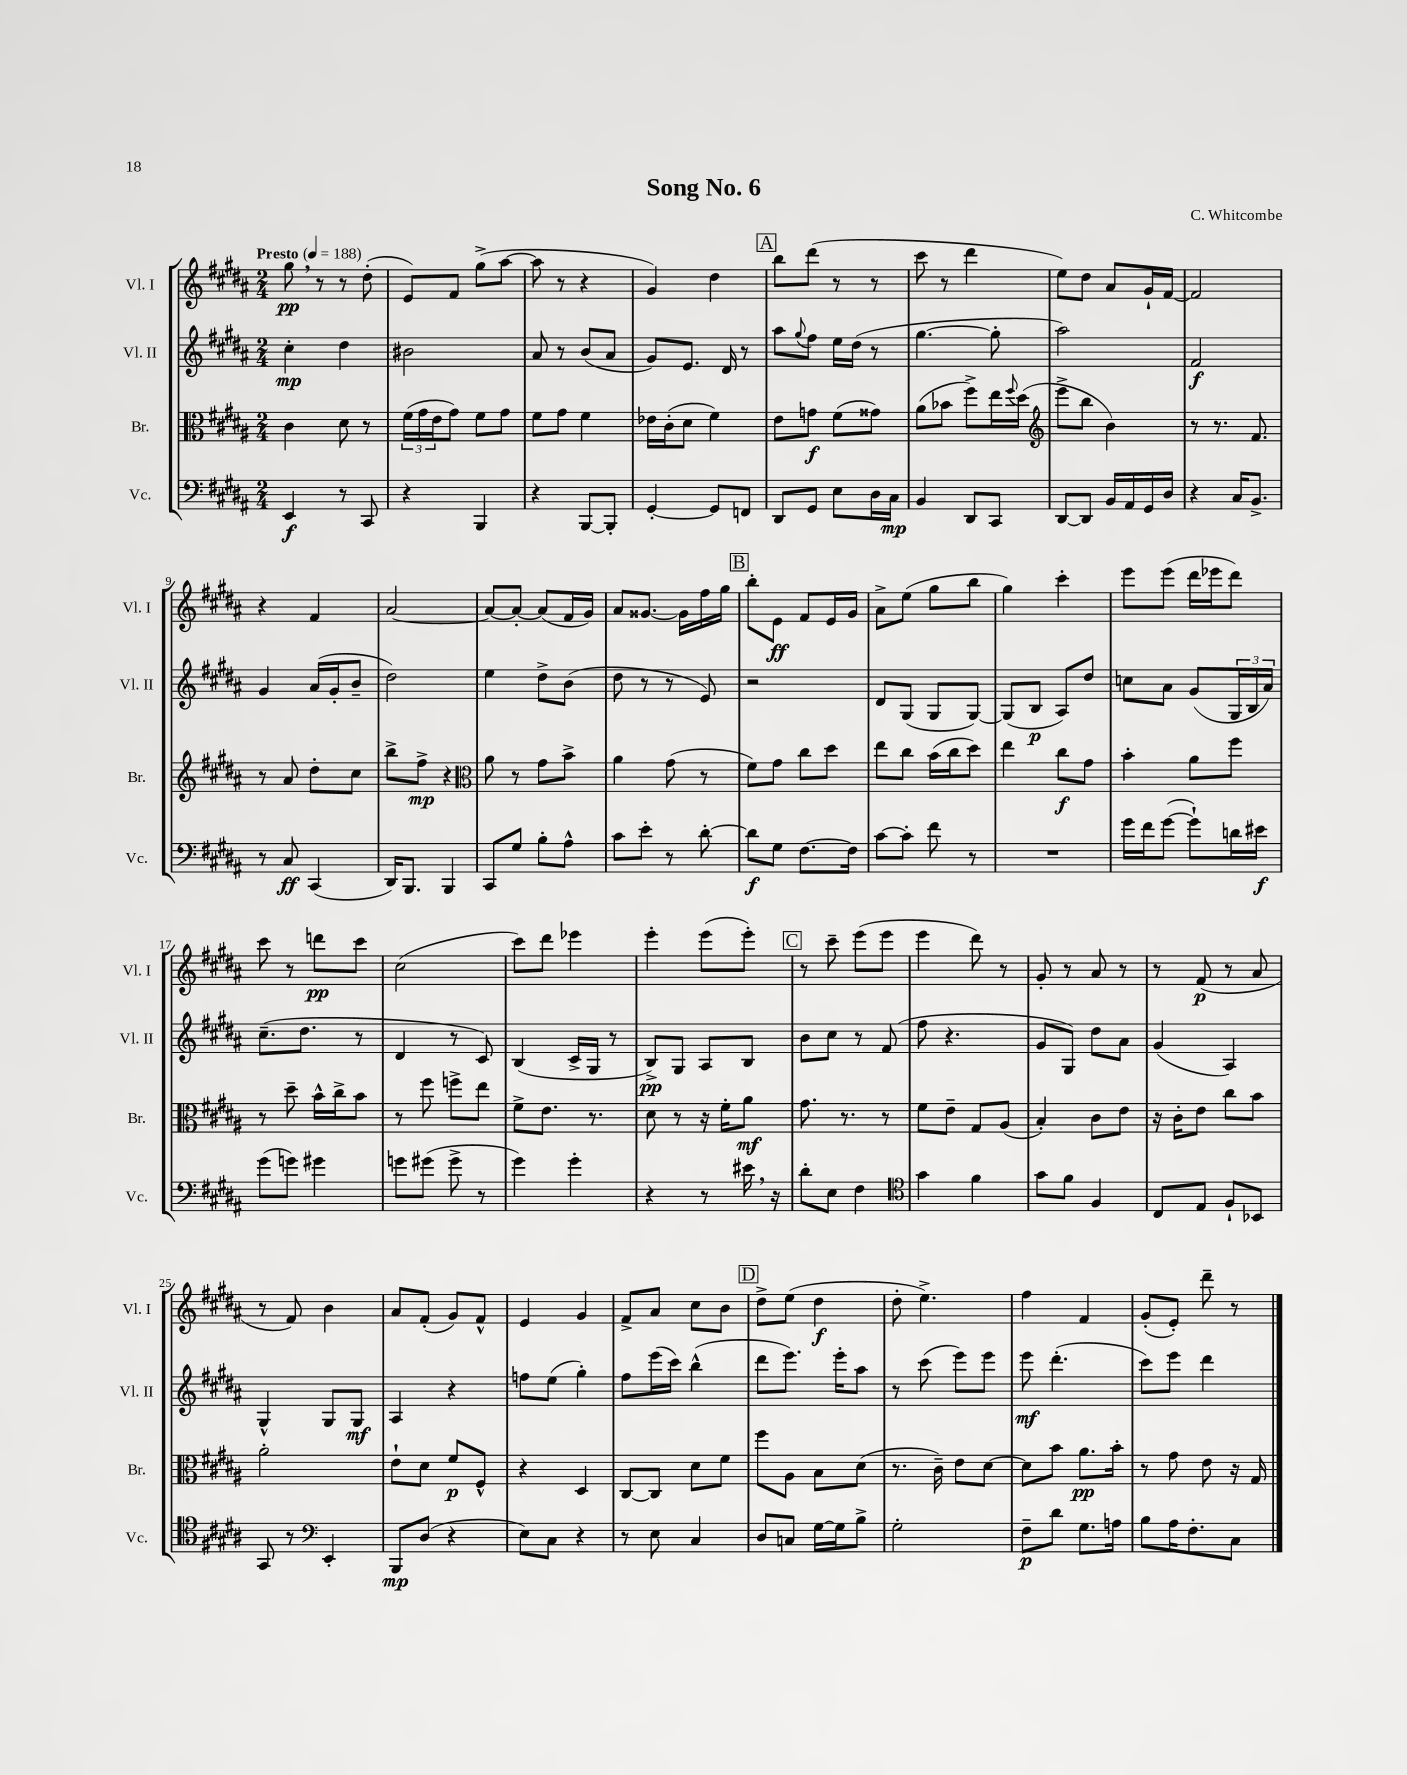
\header { title = "Song No. 6" composer = "C. Whitcombe" }
<<
\new StaffGroup <<
\new Staff = "s0" \with { instrumentName = "Vl. I" shortInstrumentName = "Vl. I" } {
    \clef treble \key b \major \numericTimeSignature \time 2/4 \tempo "Presto" 4 = 188
    gis''8\pp \breathe r8 r8 dis''8-.( |
    e'8) fis'8 gis''8->( ais''8~ |
    ais''8 r8 r4 |
    gis'4) dis''4 |
    \mark \markup { \box "A" } b''8 dis'''8( r8 r8 |
    cis'''8 r8 dis'''4 |
    e''8) dis''8 ais'8 gis'16-! fis'16~ |
    fis'2 |
    r4 fis'4 |
    ais'2~ |
    ais'8~ ais'8~-. ais'8( fis'16 gis'16) |
    ais'8 gisis'8.~ gisis'16 fis''16 gis''16 |
    \mark \markup { \box "B" } b''8-. e'8\ff fis'8 e'16 gis'16 |
    ais'8-> e''8( gis''8 b''8 |
    gis''4) cis'''4-. |
    e'''8 e'''8( dis'''16 ees'''16 dis'''8) |
    cis'''8 r8 d'''8\pp cis'''8 |
    cis''2( |
    cis'''8) dis'''8 ees'''4 |
    e'''4-. e'''8( e'''8-.) |
    \mark \markup { \box "C" } r8 cis'''8-- e'''8( e'''8 |
    e'''4 dis'''8) r8 |
    gis'8-. r8 ais'8 r8 |
    r8 fis'8\p( r8 ais'8 |
    r8 fis'8) b'4 |
    ais'8 fis'8-.( gis'8) fis'8-^ |
    e'4 gis'4 |
    fis'8-> ais'8 cis''8 b'8 |
    \mark \markup { \box "D" } dis''8-> e''8( dis''4\f |
    dis''8-. e''4.->) |
    fis''4 fis'4 |
    gis'8-.( e'8-.) dis'''8-- r8 \bar "|." |
}
\new Staff = "s1" \with { instrumentName = "Vl. II" shortInstrumentName = "Vl. II" } {
    \clef treble \key b \major \numericTimeSignature \time 2/4
    cis''4-.\mp dis''4 |
    bis'2 |
    ais'8 r8 b'8( ais'8 |
    gis'8) e'8. dis'16 r8 |
    \mark \markup { \box "A" } ais''8 \appoggiatura { gis''8 } fis''8 e''16 dis''16( r8 |
    gis''4.~ gis''8-. |
    ais''2) |
    fis'2\f |
    gis'4 ais'16( gis'16-. b'8-- |
    dis''2) |
    e''4 dis''8-> b'8( |
    dis''8 r8 r8 e'8) |
    \mark \markup { \box "B" } r2 |
    dis'8 gis8( gis8 gis8~) |
    gis8( b8\p ais8) dis''8 |
    c''8 ais'8 gis'8( \tuplet 3/2 { gis16 b16 ais'16) } |
    cis''8.--( dis''8. r8 |
    dis'4 r8 cis'8) |
    b4( cis'16-> gis16 r8 |
    b8->\pp) gis8 ais8 b8 |
    \mark \markup { \box "C" } b'8 cis''8 r8 fis'8( |
    fis''8 r4. |
    gis'8 gis8) dis''8 ais'8 |
    gis'4( ais4) |
    gis4-^ gis8 gis8\mf |
    ais4 r4 |
    f''8 e''8( gis''4-.) |
    fis''8 e'''16( cis'''16) b''4-^( |
    \mark \markup { \box "D" } dis'''8 e'''8.) e'''16-. ais''8 |
    r8 cis'''8( e'''8) e'''8 |
    e'''8\mf dis'''4.-.( |
    cis'''8) e'''8 dis'''4 \bar "|." |
}
\new Staff = "s2" \with { instrumentName = "Br." shortInstrumentName = "Br." } {
    \clef alto \key b \major \numericTimeSignature \time 2/4
    cis'4 dis'8 r8 |
    \tuplet 3/2 { fis'16( gis'16 e'16 } gis'8) fis'8 gis'8 |
    fis'8 gis'8 fis'4 |
    ees'16 cis'16-.( dis'8 fis'4) |
    \mark \markup { \box "A" } e'8 g'8\f fis'8( gisis'8) |
    ais'8( bes'8 fis''8->) e''16 \appoggiatura { fis''8 } dis''16( |
    \clef treble e'''8-> b''8 b'4) |
    r8 r8. fis'8. |
    r8 ais'8 dis''8-. cis''8 |
    b''8-> fis''8->\mp r4 |
    \clef alto ais'8 r8 gis'8 b'8-> |
    ais'4 gis'8( r8 |
    \mark \markup { \box "B" } fis'8) gis'8 cis''8 dis''8 |
    e''8 cis''8 b'16( cis''16 dis''8) |
    e''4 cis''8\f gis'8 |
    b'4-. ais'8 fis''8 |
    r8 dis''8-- b'16-^ cis''16-> b'8 |
    r8 fis''8 f''8-> e''8 |
    fis'8-> e'8. r8. |
    dis'8 r8 r16 fis'16-. ais'8\mf |
    \mark \markup { \box "C" } gis'8. r8. r8 |
    fis'8 e'8-- gis8 ais8( |
    b4-.) cis'8 e'8 |
    r16 cis'16-. e'8 cis''8 b'8 |
    ais'2-. |
    e'8-! dis'8 fis'8\p fis8-^ |
    r4 dis4 |
    cis8~ cis8 dis'8 fis'8 |
    \mark \markup { \box "D" } fis''8 ais8 b8 dis'8( |
    r8. cis'16--) e'8 dis'8~ |
    dis'8 b'8 ais'8.\pp b'16-. |
    r8 gis'8 e'8 r16 gis16 \bar "|." |
}
\new Staff = "s3" \with { instrumentName = "Vc." shortInstrumentName = "Vc." } {
    \clef bass \key b \major \numericTimeSignature \time 2/4
    e,4\f r8 cis,8 |
    r4 b,,4 |
    r4 b,,8~ b,,8-. |
    gis,4~-. gis,8 f,8 |
    \mark \markup { \box "A" } dis,8 gis,8 e8 dis16 cis16\mp |
    b,4 dis,8 cis,8 |
    dis,8~ dis,8 b,16 ais,16 gis,16 dis16 |
    r4 cis16 b,8.-> |
    r8 cis8\ff cis,4( |
    dis,16) b,,8. b,,4 |
    cis,8 gis8 b8-. ais8-^ |
    cis'8 e'8-. r8 dis'8~-. |
    \mark \markup { \box "B" } dis'8\f gis8 fis8.~ fis16 |
    cis'8~ cis'8-. fis'8 r8 |
    R2 |
    gis'16 fis'16 gis'8~( gis'8-!) d'16 eis'16\f |
    gis'8( g'8) gis'4 |
    g'8 gis'8( gis'8-> r8 |
    gis'4) gis'4-. |
    r4 r8 eis'16 \breathe r16 |
    \mark \markup { \box "C" } dis'8-. e8 fis4 |
    \clef tenor gis'4 fis'4 |
    gis'8 fis'8 fis4 |
    cis8 e8 fis8-! bes,8 |
    gis,8 r8 \clef bass e,4-. |
    b,,8\mp dis8( r4 |
    e8) cis8 r4 |
    r8 e8 cis4 |
    \mark \markup { \box "D" } dis8 c8 gis16~ gis16 b8-> |
    gis2-. |
    fis8--\p dis'8 gis8. a16 |
    b8 ais16 fis8.-. cis8 \bar "|." |
}
>>
>>
